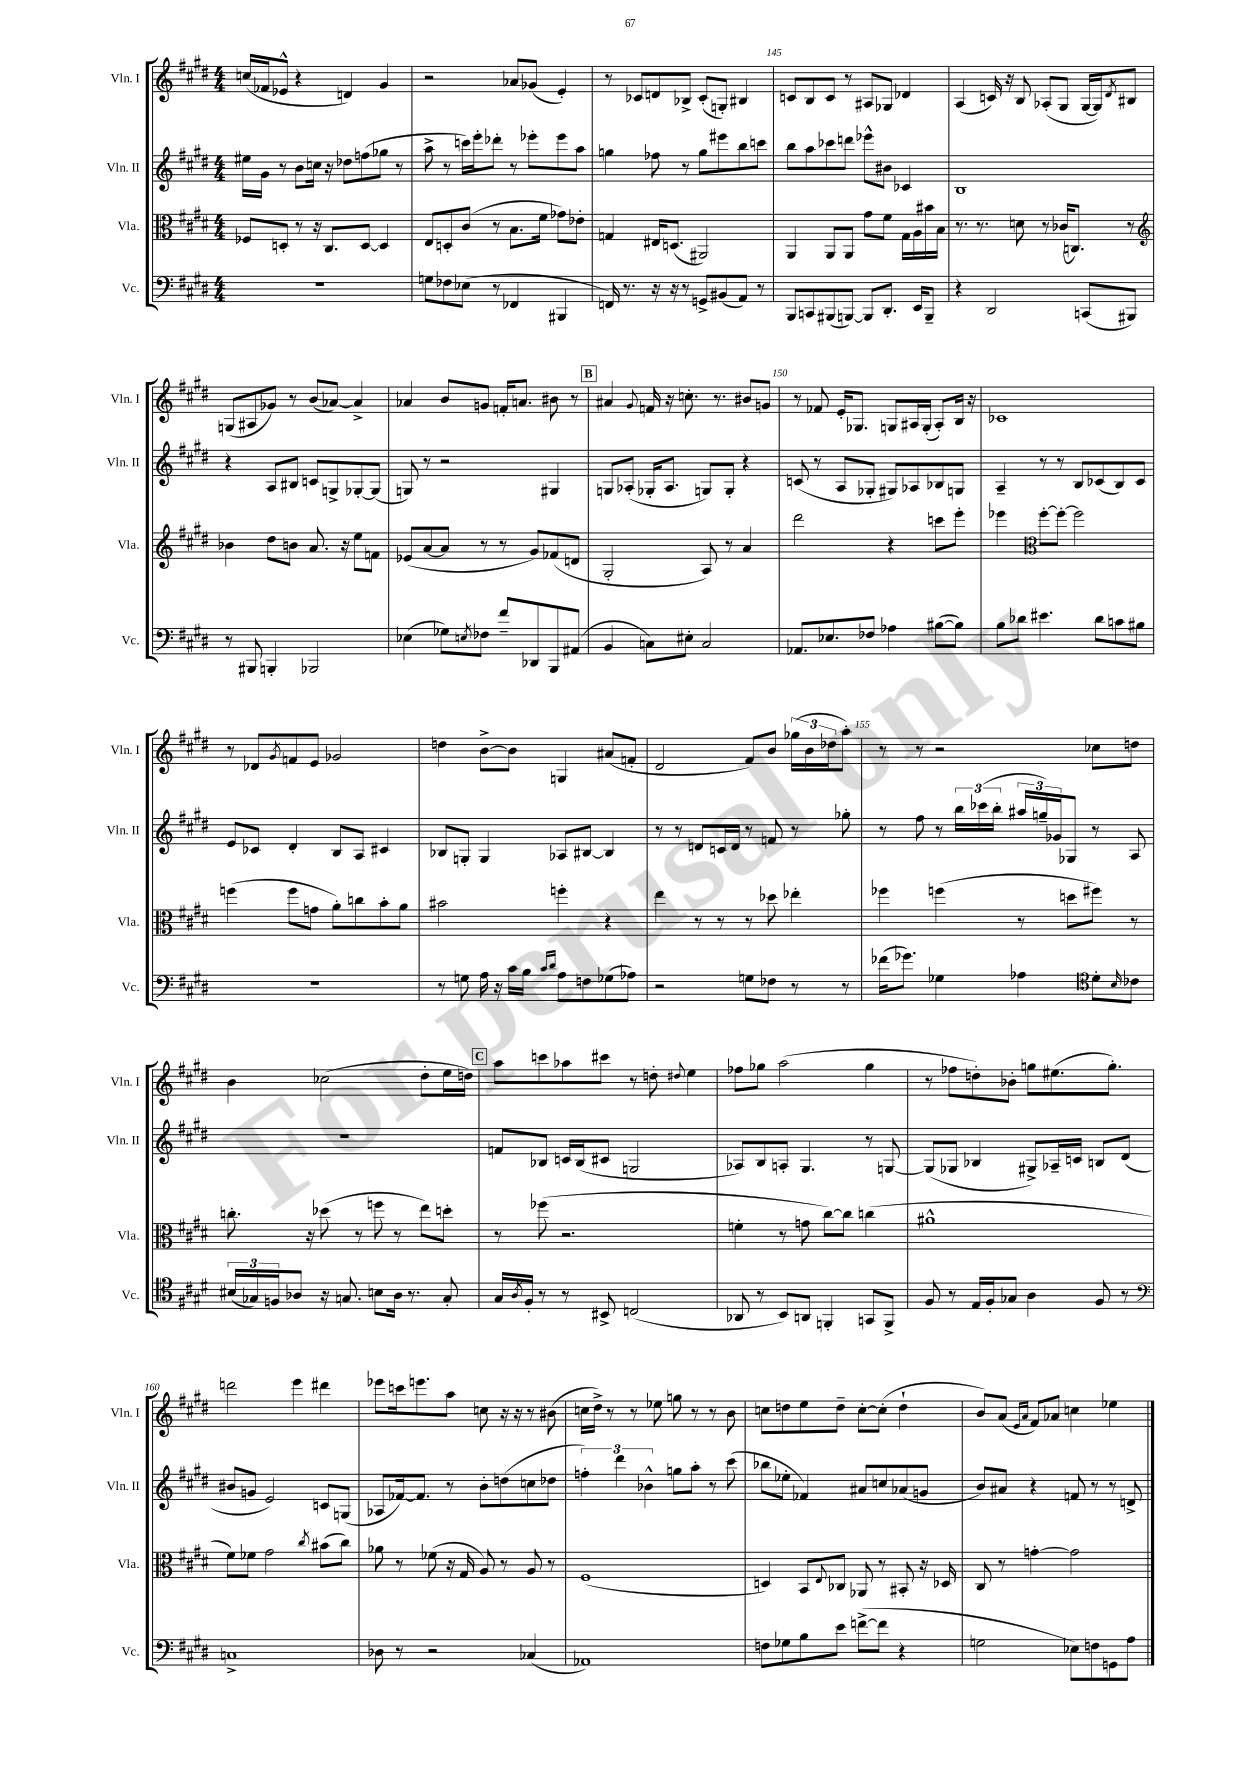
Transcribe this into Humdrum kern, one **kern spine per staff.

**kern	**kern	**kern	**kern
*staff4	*staff3	*staff2	*staff1
*clefF4	*clefC3	*clefG2	*clefG2
*k[f#c#g#d#]	*k[f#c#g#d#]	*k[f#c#g#d#]	*k[f#c#g#d#]
*M4/4	*M4/4	*M4/4	*M4/4
1r	8F-	16ee#	(16cc
.	.	16g#	16f-
.	8D'	8r	8e-^^
.	8r	8b	4r
.	16r	16cc	.
.	8.C#	16r	.
.	.	8dd-	4d)
.	[8D	(8ff	.
.	4D]	8gg-	4g#
.	.	8r	.
=	=	=	=
8G	8E	8aa^	2r
8F-	8D'	8r	.
(8E-	(8c#	16ccc)	.
.	.	16eee'	.
8r	8r	8ddd-'	.
4FF-	8.B	8r	8a-
.	.	8eee-'	(8g-
.	16f#	.	.
4BBB#	8g-)	8eee-	4e')
.	8e-'	8aa	.
=	=	=	=
16FF)	4G	4gg	8r
8.r	.	.	.
.	.	.	8c-
16r	16E#	8ff-	8d
16r	(8.D	.	.
8r	.	8r	8B-^
8GG^	2AA#)	8gg	(8c-'
(8BB#	.	8eee#	8G')
8AA)	.	8bb	4B#
8r	.	8ccc	.
=	=	=	=
8BBB	4AA	8bb	8c
8CC	.	8aa	8B
(8BBB#	8AA	8ccc-	8c
[8BBB)	8AA	8ddd	8r
8BBB]	8g#	8eee-^^	8A#
8.DD#'	8f#	8b#	8G-
.	16G#	4c-	4d-
16EE	16A	.	.
8BBB~	16b#	.	.
.	16B	.	.
=	=	=	=
4r	8.r	1B	(4A
.	8.r	.	.
2DD#	.	.	16c)
.	.	.	16r
.	8d	.	8B
.	8r	.	(8A-'
.	(16c-	.	8G#
.	8.C)	.	.
(8CC	.	.	[16G#
.	.	.	16G#])
.	.	.	8qd#
8BBB#)	8r	.	8B#
=	=	=	=
*	*clefG2	*	*
8r	4b-	4r	(8G
8BBB#	.	.	8A#
4BBB'	8dd#	8A	8g-)
.	8b	8B#	8r
2BBB-	8.a	8c	(8b
.	.	8G^	[8a-)
.	16r	.	.
.	8ee	[8G-'	4a-^]
.	8f	(8G-]	.
=	=	=	=
(4E-	(8e-	8G)	4a-
.	[8a	8r	.
8G-)	8a]	2r	8b
8qE	.	.	.
8F-	8r	.	8g
8f#~	8r	.	16f'
.	.	.	8.a
8DD-	8g#)	.	.
8BBB	(8f-	4G#	8b#
(8AA#	8d	.	8r
=	=	=	=
4BB	2G#'	8G	4a#
.	.	(8A-'	.
.	.	.	8qqg#
8C)	.	16G-'	16f
.	.	8.A-	16r
8E#'	.	.	8.cc'
2C	8A)	8G)	.
.	.	.	8.r
.	8r	8G'	.
.	4a	4r	8b#
.	.	.	8g
=	=	=	=
8.AA-	2ddd#	(8c	8r
.	.	8r	8f-
8.E-	.	.	.
.	.	8A	16e'
.	.	.	8.G-
8F-	.	8G-'	.
4A-	4r	8G#)	8G
.	.	8A-	16A#
.	.	.	(16G'
([8B#	8ccc	8B-	8A#')
8B#])	8eee'	8G	16B
.	.	.	16r
=	=	=	=
8B	4eee-	4A~	1c-
8d-	.	.	.
*	*clefC3	*	*
4.e#	[8ff#'	8r	.
.	8ff#'_	8r	.
.	2ff#]	8B	.
8d-	.	(8c-	.
8c	.	8B)	.
8B#	.	8c-	.
=	=	=	=
1r	(4ff	8e	8r
.	.	8c-	8d-
.	.	.	8qg#
.	8ff	4d#'	8f
.	8g	.	8e
.	8a')	8B	2g-
.	8cc	8A	.
.	8b'	4c#	.
.	8a	.	.
=	=	=	=
8r	2b#	8B-	4dd
8G	.	8G'	.
16A	.	4G	[8b^
16r	.	.	.
16c#	.	.	8b]
16B	.	.	.
16qqc#	.	.	.
16qqd#	.	.	.
8A	4ff'	8A-	4G
8F	.	[8B#	.
(8G-	4r	4B#]	(8a#
8A-)	.	.	8f'
=	=	=	=
2r	4ee	8r	2d#
.	.	8r	.
.	8r	8d	.
.	8r	16c	.
.	.	16d	.
8G	8r	8r	8f#)
8F-	8dd-	8f	8b
8r	4ee-'	8r	(24gg-
.	.	.	24b
.	.	.	24dd-
8r	.	8gg-'	8aa')
=	=	=	=
(16f-	4ff-	8r	8r
8.g-)	.	.	.
.	.	8ff#	8r
4G-	(4ff	8r	2r
.	.	24bb	.
.	.	(24ccc-	.
.	.	24bb'	.
4A-	8r	24aa#	.
.	.	24gg~)	.
.	.	24g-	.
.	8dd	8G-	.
*clefC4	*	*	*
8d#'	8ff#)	8r	8cc-
16qqB	.	.	.
8c-	8r	8A	8dd
=	=	=	=
(24B#	8.cc'	1r	4b
24G-)	.	.	.
24F	.	.	.
8A-	.	.	.
.	16r	.	.
16r	(8dd-	.	(2cc-
8.G	.	.	.
.	8r	.	.
8B	8ff	.	.
16A-	8r	.	.
8.r	.	.	.
.	8ee)	.	8dd#'
8G'	8dd'	.	16ee
.	.	.	16dd)
=	=	=	=
16G#	8r	8f	8aa
8qA	.	.	.
16F#'	.	.	.
8r	(8ff-	8B-	8ccc
8r	2.r	16c	8aa-
.	.	(16B-	.
8BB#^	.	8c#	8ccc#
(2C	.	2G	8r
.	.	.	8dd'
.	.	.	8qqdd#
.	.	.	4ee
=	=	=	=
8AA-	4f'	8A-)	8ff-
8r	.	8B	8gg-
8BB)	8r	8A'	(2aa
8AA	8g	4.G#	.
4FF'	[8cc#)	.	.
.	8cc#]	.	.
8GG	(4cc	8r	4gg-
8FF^	.	[8G	.
=	=	=	=
8F#	1a#^^	(8G]	8r
8r	.	8G-	8ff-
16E	.	4B-	8dd')
16F#'	.	.	.
8G-	.	.	8b-'
4A	.	8G#^)	8gg
.	.	16A-~	(8.ee#
.	.	16c	.
8F#	.	8B	.
.	.	.	8.gg')
8r	.	(8d#	.
=	=	=	=
*clefF4	*	*	*
1C^	8f#)	8b#	2ddd
.	8f-	8g	.
.	2g#	2e)	.
.	.	.	4eee
.	8qcc#	.	.
.	(8b#	8c	4ddd#
.	8cc#)	(8G	.
=	=	=	=
8D-	8a-	8A-	8eee-
8r	8r	[16f-)	16ccc
.	.	8.f-]	8.eee
2r	(8f-	.	.
.	16r	8r	8aa
.	16G#	.	.
.	8A)	8b'	8cc
.	8r	(8dd	16r
.	.	.	16r
(4C-	8A	8cc	8r
.	8r	8dd-	(8b#
=	=	=	=
1AA-)	(1F#	6ff')	16cc
.	.	.	16dd#^)
.	.	.	8r
.	.	6ddd#	.
.	.	.	8r
.	.	6b-^^	.
.	.	.	8ee-
.	.	8gg	8gg
.	.	8aa'	8r
.	.	8r	8r
.	.	(8ccc#	8b
=	=	=	=
8F	4D)	8bb-	8cc
8G-	.	8ee-'	8dd
8B	8BB	4f-)	8ee
.	8qqE	.	.
8e	8C-	.	8dd~
([8f^	8AA-	8a#	[8cc'
8f]	8r	8cc	(8cc']
4r	8BB#'	(8a-	4dd`
.	16r	8g	.
.	16D-	.	.
=	=	=	=
2G	8C#	8b)	8b)
.	8r	8a#	(8a
.	.	.	16qqe
.	.	.	16qqa
.	[4g'	4r	8f#)
.	.	.	8a-
8E-)	2g]	8f	4cc
8F	.	8r	.
8GG	.	8r	4ee-
8A	.	8d^	.
==	==	==	==
*-	*-	*-	*-
